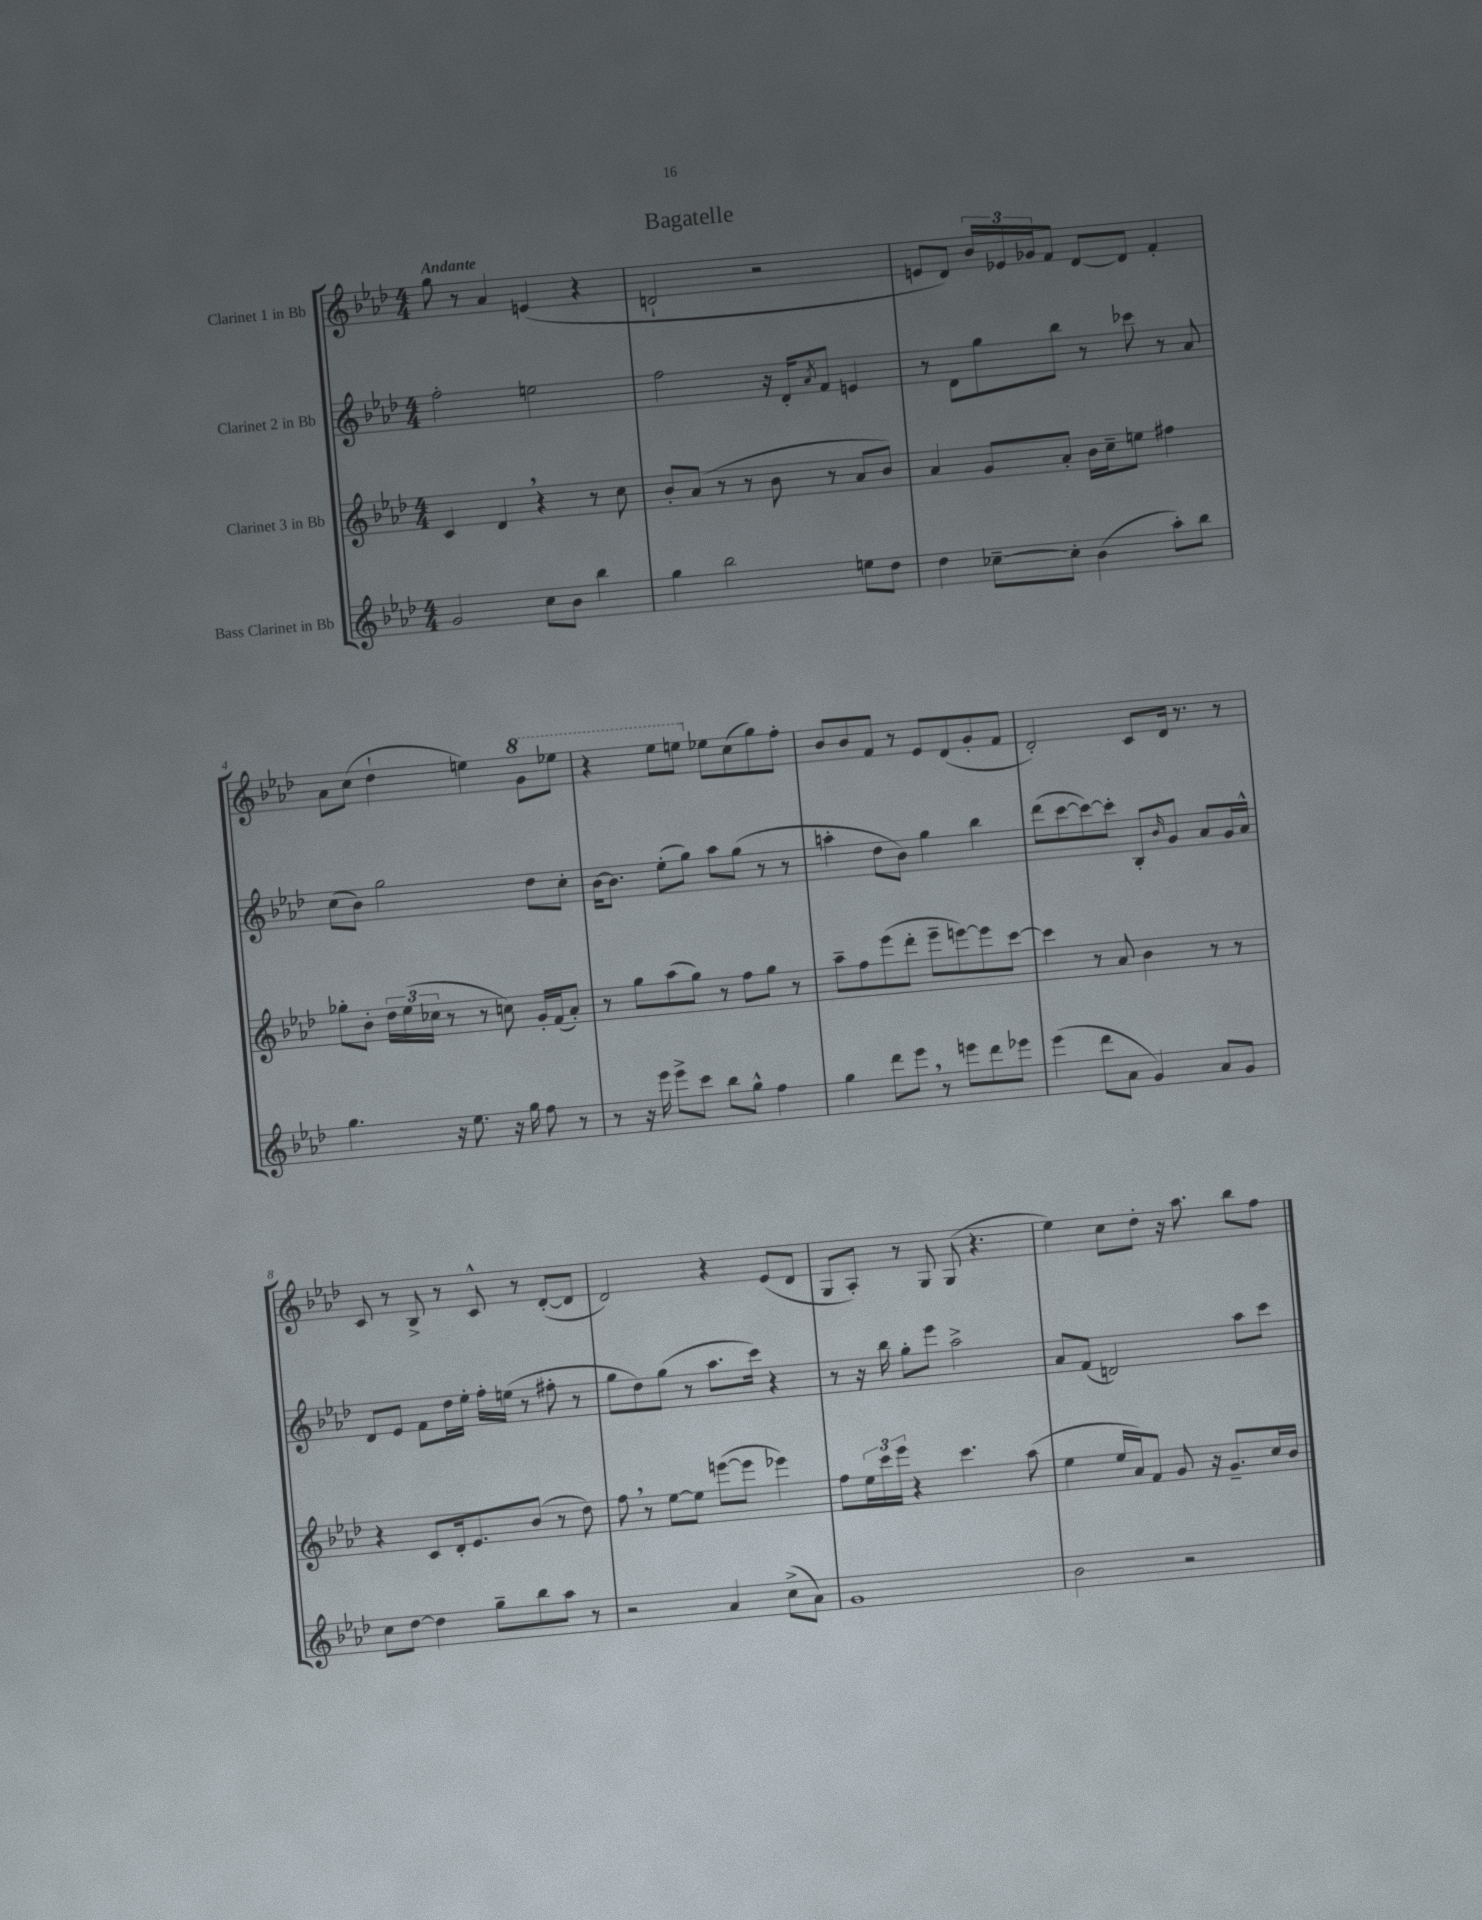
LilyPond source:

\header { title = "Bagatelle" }
<<
\new StaffGroup <<
\new Staff = "s0" \with { instrumentName = "Clarinet 1 in Bb" } {
    \clef treble \key aes \major \numericTimeSignature \time 4/4 \tempo "Andante"
    g''8 r8 aes'4 e'4( r4 |
    d'2-! r2 |
    e'8 des'8) \tuplet 3/2 { bes'16 ees'16 ges'16 } f'8 des'8~ des'8 f'4-. |
    aes'8 c''8( des''4-! e''4) \ottava #1 g''8 ees'''!8 |
    r4 ees'''8 e'''8 \ottava #0 ees''!8 c''8( g''8) f''8-. |
    bes'8 bes'8 f'8 r8 ees'8 des'8( g'8-. f'8 |
    des'2-.) c'8 des'16 r8. r8 |
    c'8 r8 bes8-> r8 c'8-^ r8 des'8~-.( des'8 |
    des'2) r4 ees'8( des'8 |
    g8 aes8-.) r8 g8 g8( r4. |
    ees''4) c''8 des''8-. r16 aes''8. bes''8 f''8 \bar "|." |
}
\new Staff = "s1" \with { instrumentName = "Clarinet 2 in Bb" } {
    \clef treble \key aes \major \numericTimeSignature \time 4/4
    f''2-. e''2 |
    f''2 r16 des'16-. \acciaccatura { aes'8 } f'8 e'4 |
    r8 des'8 g''8 bes''8 r8 ces'''8 r8 aes'8 |
    c''8( bes'8) g''2 des''8 c''8-. |
    bes'16~ bes'8. ees''8-.( g''8) aes''8 g''8( r8 r8 |
    a''4-. des''8 bes'8) g''4 bes''4 |
    des'''8( c'''8~ c'''8~) c'''8-. bes8-. \grace { bes'16 } g'8 aes'8 g'16 aes'16-^ |
    des'8 ees'8 f'8 des''16 ees''16-. f''16-. e''16( r8 fis''8-. r8 |
    g''8 des''8) g''8( r8 aes''8. c'''16) r4 |
    r8 r16 bes''16 g''8-. ees'''8 aes''2-> |
    aes'8 f'8( d'2) aes''8 c'''8 \bar "|." |
}
\new Staff = "s2" \with { instrumentName = "Clarinet 3 in Bb" } {
    \clef treble \key aes \major \numericTimeSignature \time 4/4
    c'4 des'4 \breathe r4 r8 c''8 |
    bes'8-. aes'8( r8 r8 bes'8 r8 aes'8 bes'8) |
    aes'4 g'8 aes'8-. bes'16 c''16-- e''8 fis''4 |
    ges''8-. bes'8-. \tuplet 3/2 { des''16 ees''16( ces''16 } r8 r8 c''8) g'16-. f'16( aes'8-.) |
    r8 g''8 aes''8( g''8) r8 f''8 g''8 r8 |
    aes''8-- f''8 ees'''8( des'''8-. ees'''8-- e'''8~) e'''8 c'''8~ |
    c'''4 r8 aes'8 bes'4 r8 r8 |
    r4 c'8 des'16-. ees'8. bes'8( r8 des''8) |
    f''8 \breathe r8 ees''8~ ees''8 e'''8~( e'''8 ees'''4) |
    f''8 \tuplet 3/2 { ees''16 c'''16 ees'''16 } r4 c'''4. aes''8( |
    ees''4 ees''16 aes'16) f'8 g'8 r16 g'8.-- c''16 bes'16 \bar "|." |
}
\new Staff = "s3" \with { instrumentName = "Bass Clarinet in Bb" } {
    \clef treble \key aes \major \numericTimeSignature \time 4/4
    g'2 c''8 bes'8 bes''4 |
    g''4 bes''2 e''8 des''8 |
    des''4 ces''8~-- ces''8-. bes'4( aes''8-.) bes''8 |
    g''4. r16 ees''8. r16 g''16 f''8 r8 |
    r8 r16 ees'''16 ees'''8-> c'''8 bes''8 g''8-^ f''4 |
    g''4 des'''8 ees'''8 \breathe r8 e'''8 des'''8 ees'''8 |
    ees'''4( des'''8 aes'8 g'4) aes'8 g'8 |
    c''8 des''8~ des''4 g''8-- bes''8 aes''8 r8 |
    r2 aes'4 c''8->( aes'8) |
    g'1 |
    bes'2 r2 \bar "|." |
}
>>
>>
